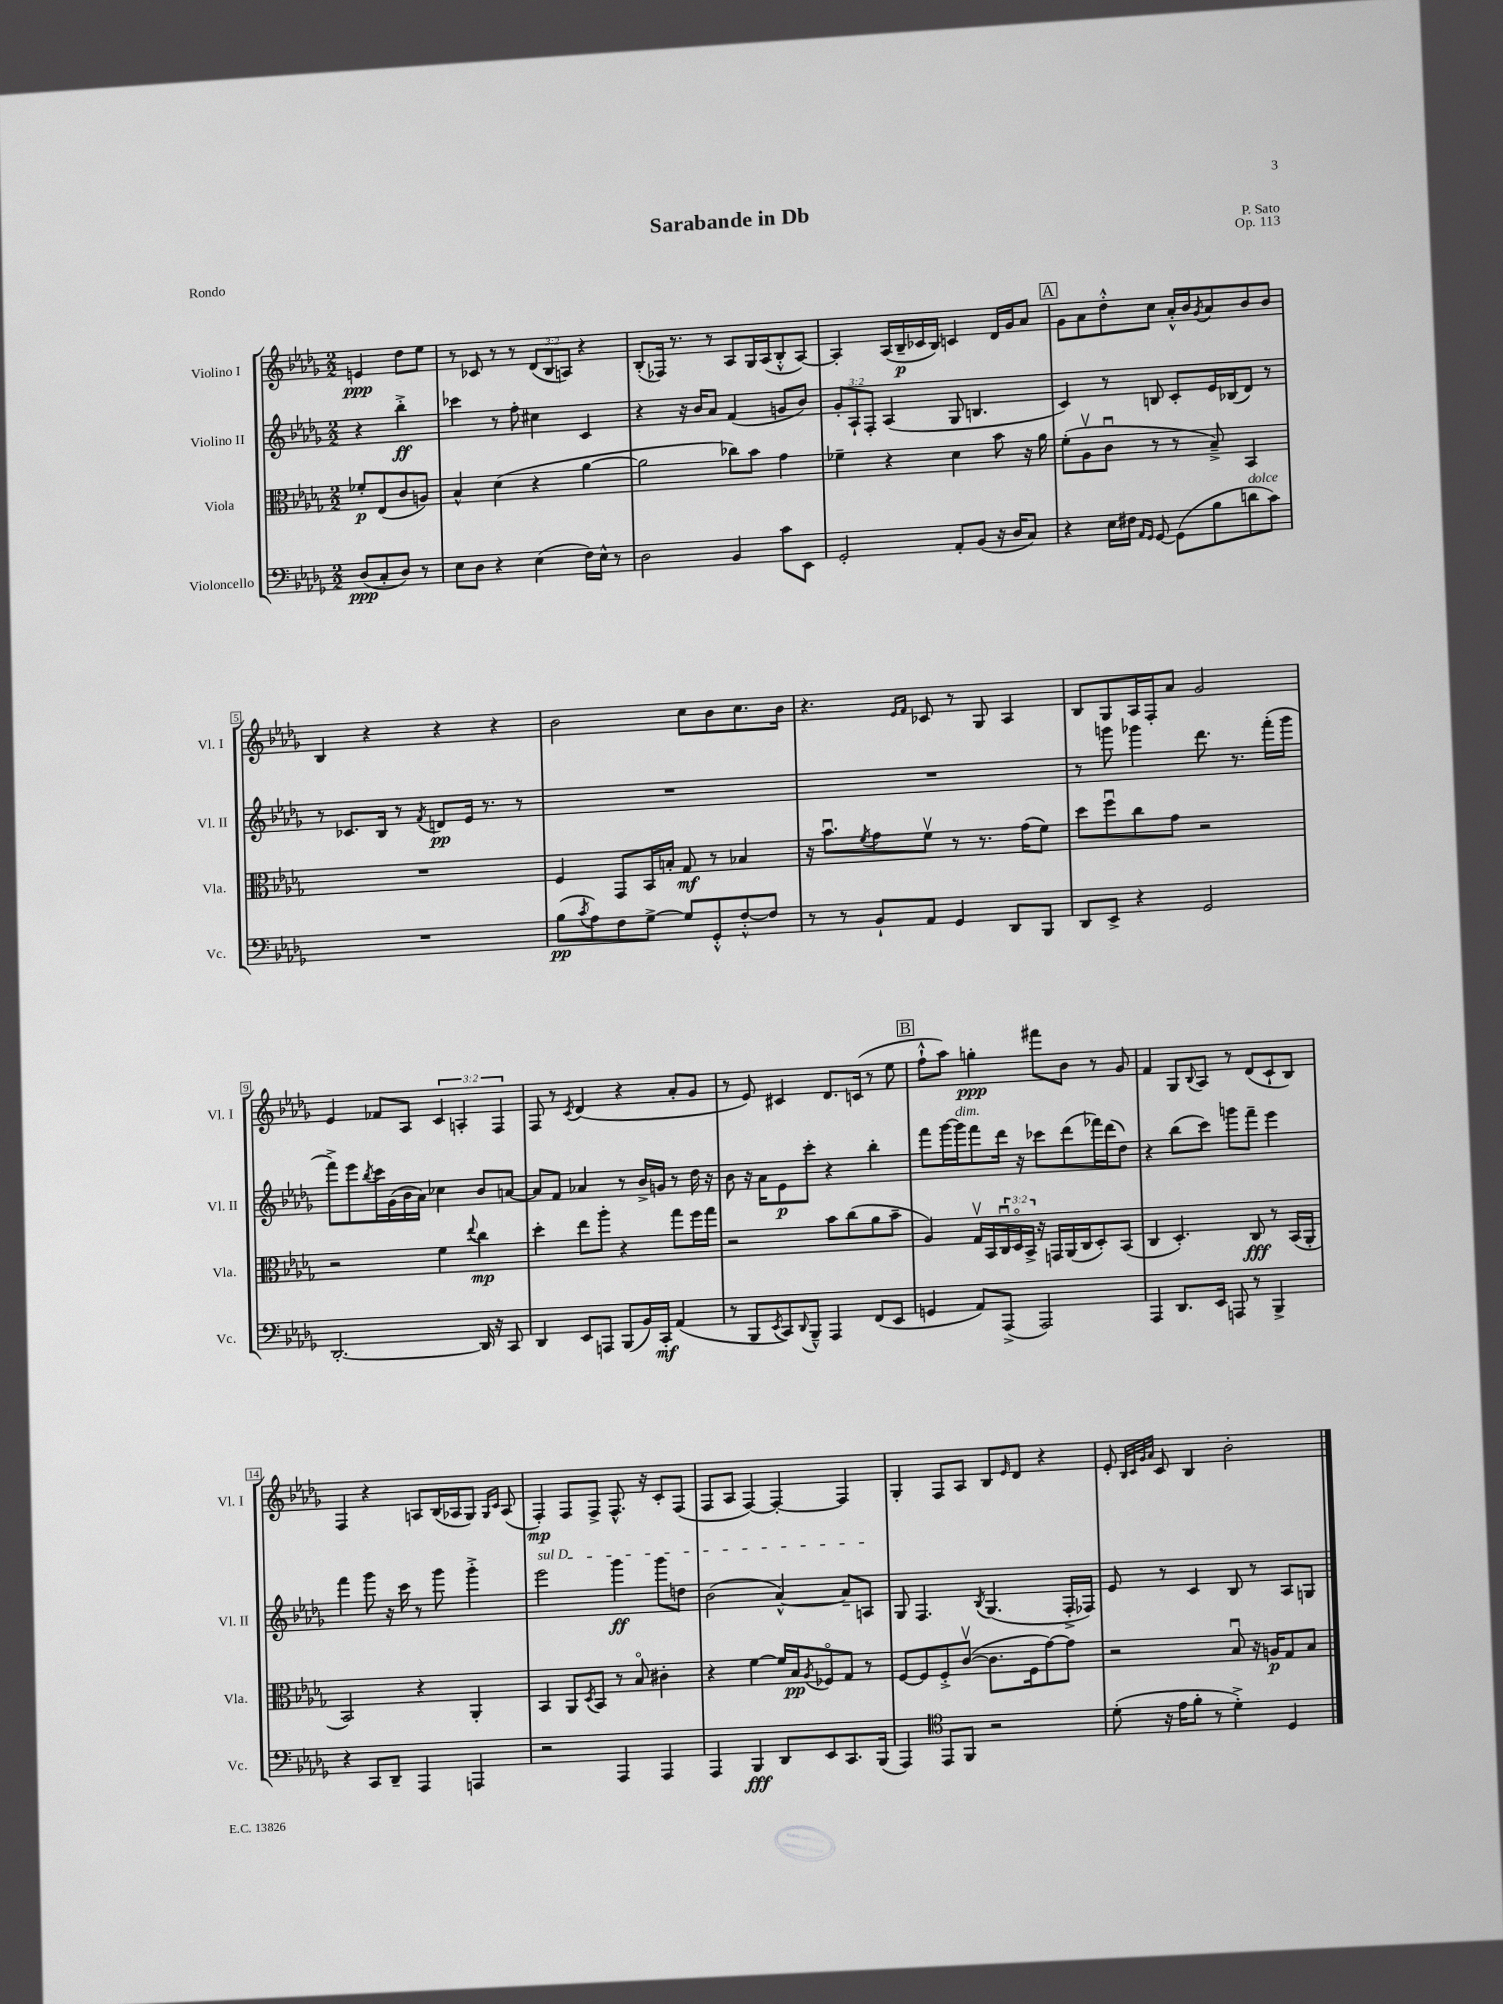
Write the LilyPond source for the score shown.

\header { title = "Sarabande in Db" composer = "P. Sato" opus = "Op. 113" piece = "Rondo" }
<<
\new StaffGroup <<
\new Staff = "s0" \with { instrumentName = "Violino I" shortInstrumentName = "Vl. I" } {
    \clef treble \key des \major \numericTimeSignature \time 2/2 \override Staff.TupletNumber.text = #tuplet-number::calc-fraction-text \partial 2
    e'4\ppp des''8 ees''8 |
    r8 ces'8 r8 r8 \tuplet 3/2 { des'8( bes8 a8) } r4 |
    bes8-.( fes16) r8. r8 aes8 ges16 aes16( bes8-.-^ aes8~) |
    aes4-. aes16( bes16--\p ces'16 bes16) c'4 des'16 ges'16 aes'8 |
    \mark \markup { \box "A" } ges'8 aes'8 des''8-.-^ c''8 aes'16-.-^ bes'16 \acciaccatura { ges'8 } aes'8 bes'8 bes'8 |
    bes4 r4 r4 r4 |
    bes'2 c''8 bes'8 c''8. bes'16 |
    r4. \grace { ees'16 f'16 } ces'8 r8 ges8 aes4 |
    bes8 ges8 aes16 f16-. aes'8 ges'2 |
    ees'4 fes'8 aes8 \tuplet 3/2 { c'4 a4-. f4 } |
    f8 r8 \acciaccatura { c'8 } des'4( r4 aes'8-. ges'8 |
    r8 ees'8) cis'4 des'8. c'16( r8 ees''8 |
    \mark \markup { \box "B" } f''8-!-^ aes''8) g''4-.\ppp fis'''8 bes'8 r8 ges'8 |
    f'4 ges8 \appoggiatura { bes8 } aes8 r8 des'8( c'8-! bes8) |
    f4 r4 a8 bes16( aes16 ges8) \grace { ges16 c'16 } aes8( |
    f4-.\mp) f8 f8-> f8.-^ r16 c'8-. f8( |
    f8 aes8 f4~) f4~-. f4 |
    ges4-. f8 aes8 bes8 \grace { ees'16 } des'8 r4 |
    ees'8-. \grace { bes32 c'32 ges'32 aes'32 } c'8 bes4 bes'2-. \bar "|." |
}
\new Staff = "s1" \with { instrumentName = "Violino II" shortInstrumentName = "Vl. II" } {
    \clef treble \key des \major \numericTimeSignature \time 2/2 \override Staff.TupletNumber.text = #tuplet-number::calc-fraction-text \partial 2
    r4 bes''4-.->\ff |
    ces'''4 r8 f''8-. cis''4 c'4 |
    r4 r16 bes'16 aes'8 f'4( g'8 bes'8) |
    \tuplet 3/2 { ges'8-. aes8-! f8-. } aes4( ges8 b4. |
    \mark \markup { \box "A" } c'4) r8 b8 c'8-. ees'16 bes16( des'8) r8 |
    r8 ces'8. bes16 r8 \acciaccatura { f'8 } d'8\pp ees'16 r8. r8 |
    R1 |
    R1 |
    r8 g'''8 ges'''4 des'''8. r8. f'''16-.( ges'''16 |
    f'''8->) ees'''8 \acciaccatura { bes''8 } c'''16 ges'16( bes'16 aes'16) ces''4 bes'8 a'8~ |
    a'8 f'8 aes'4 r8 bes'16-> g'16 r8 des''16 r16 |
    bes'8 r16 aes'16 ees'8\p c'''8-. r4 bes''4-. |
    \mark \markup { \box "B" } f'''8 ges'''16~ ges'''16^\markup { \italic "dim." } f'''8 des'''16 r16 ces'''8 des'''8( fes'''16) des'''16( des''8) |
    r4 bes''8( c'''8) g'''8 f'''8-- ees'''4 |
    f'''4 ges'''8 r16 c'''16 r8 ges'''8 ges'''4-.-> |
    \once \override TextSpanner.bound-details.left.text = \markup { \italic "sul D" } ees'''2\startTextSpan ges'''4\ff ges'''8 d''8 |
    bes'2( aes'4~-^) aes'8-- a8\stopTextSpan |
    ges8 f4. \acciaccatura { bes8 } ges4.( f16-.-> fes16) |
    ees'8 r8 c'4 bes8 r8 aes8 g8 \bar "|." |
}
\new Staff = "s2" \with { instrumentName = "Viola" shortInstrumentName = "Vla." } {
    \clef alto \key des \major \numericTimeSignature \time 2/2 \override Staff.TupletNumber.text = #tuplet-number::calc-fraction-text \partial 2
    fes'8-.\p ees8( c'8 a8) |
    bes4-^ des'4( r4 aes'4~ |
    aes'2 ces''8) bes'8 ges'4 |
    fes'4-- r4 des'4 bes'8 r16 aes'16 |
    \mark \markup { \box "A" } f'8-.( aes8\upbow c'8\downbow r8 r8 bes8--->) bes,4 |
    R1 |
    f4 ges,8 bes,16 b16-. ges8\mf r8 bes4 |
    r16 bes'8.\downbow \acciaccatura { f'8 } ges'8 f'8\upbow r8 r8. ges'16( f'8) |
    des''8 f''8\downbow c''8 ges'8 r2 |
    r2 f'4 \appoggiatura { ees''8 } c''4\mp |
    des''4-. ees''8 aes''8-. r4 ges''8 f''16 ges''16 |
    r2 bes'8 c''8( aes'8 bes'8-- |
    \mark \markup { \box "B" } aes4) ges16\upbow bes,16 \tuplet 3/2 { c16\downbow des16\flageolet bes,16-> } r16 g,16 aes,16( c16 des8-.) bes,8( |
    c4 des4.-.) c8\fff r8 bes,16( aes,16-. |
    bes,2) r4 aes,4-. |
    bes,4 aes,8 \acciaccatura { des8 } bes,8 r8 bes8\flageolet cis'4-. |
    r4 f'4~ f'16 bes16\pp \acciaccatura { aes8 } fes8\flageolet ges8 r8 |
    f8~ f8 f8-.-> c'8~\upbow( c'8. f16 ges'8~) ges'8 |
    r2 bes8\downbow r16 a16\p ges8 bes8 \bar "|." |
}
\new Staff = "s3" \with { instrumentName = "Violoncello" shortInstrumentName = "Vc." } {
    \clef bass \key des \major \numericTimeSignature \time 2/2 \partial 2
    des8\ppp( c8-. des8) r8 |
    ees8 des8 r4 ees4( f16) ees16-^ r8 |
    des2 bes,4 c'8 ees,8 |
    ges,2-. aes,8-. bes,8( r16 des16 c8) |
    \mark \markup { \box "A" } r4 ees16 fis16 \grace { aes,16 ges,16 } ges,8~ ges,8( bes8 d'8^\markup { \italic "dolce" } c'8) |
    R1 |
    bes8\pp( \acciaccatura { c'8 } aes8) f8 ges8~-> ges8 ges,8-.-^ f8~-.-^ f8 |
    r8 r8 bes,8-! aes,8 ges,4 des,8 bes,,8 |
    des,8 ees,8-> r4 ges,2 |
    des,2.~-. des,16 r16 c,8 |
    des,4 ees,8 a,,8 bes,,8( bes,16) c,16-.\mf aes,4( |
    r8 bes,,8 \acciaccatura { ees,8 } c,8) \appoggiatura { des,8 } bes,,8---^ aes,,4 f,8( ees,8 |
    \mark \markup { \box "B" } g,4 aes,8) aes,,8->( aes,,2) |
    aes,,4 des,8. ees,16 a,,8 r8 bes,,4-> |
    r4 c,8 des,8-- aes,,4 a,,4 |
    r2 aes,,4 aes,,4 |
    aes,,4 bes,,4\fff des,8 ees,8 c,8. bes,,16( |
    aes,,4) \clef tenor ees,8 f,8 r2 |
    des'8-.( r16 ees'16 f'8-. r8 des'4-.->) des4 \bar "|." |
}
>>
>>
\layout { \context { \Score \override BarNumber.stencil = #(make-stencil-boxer 0.1 0.3 ly:text-interface::print) } }
